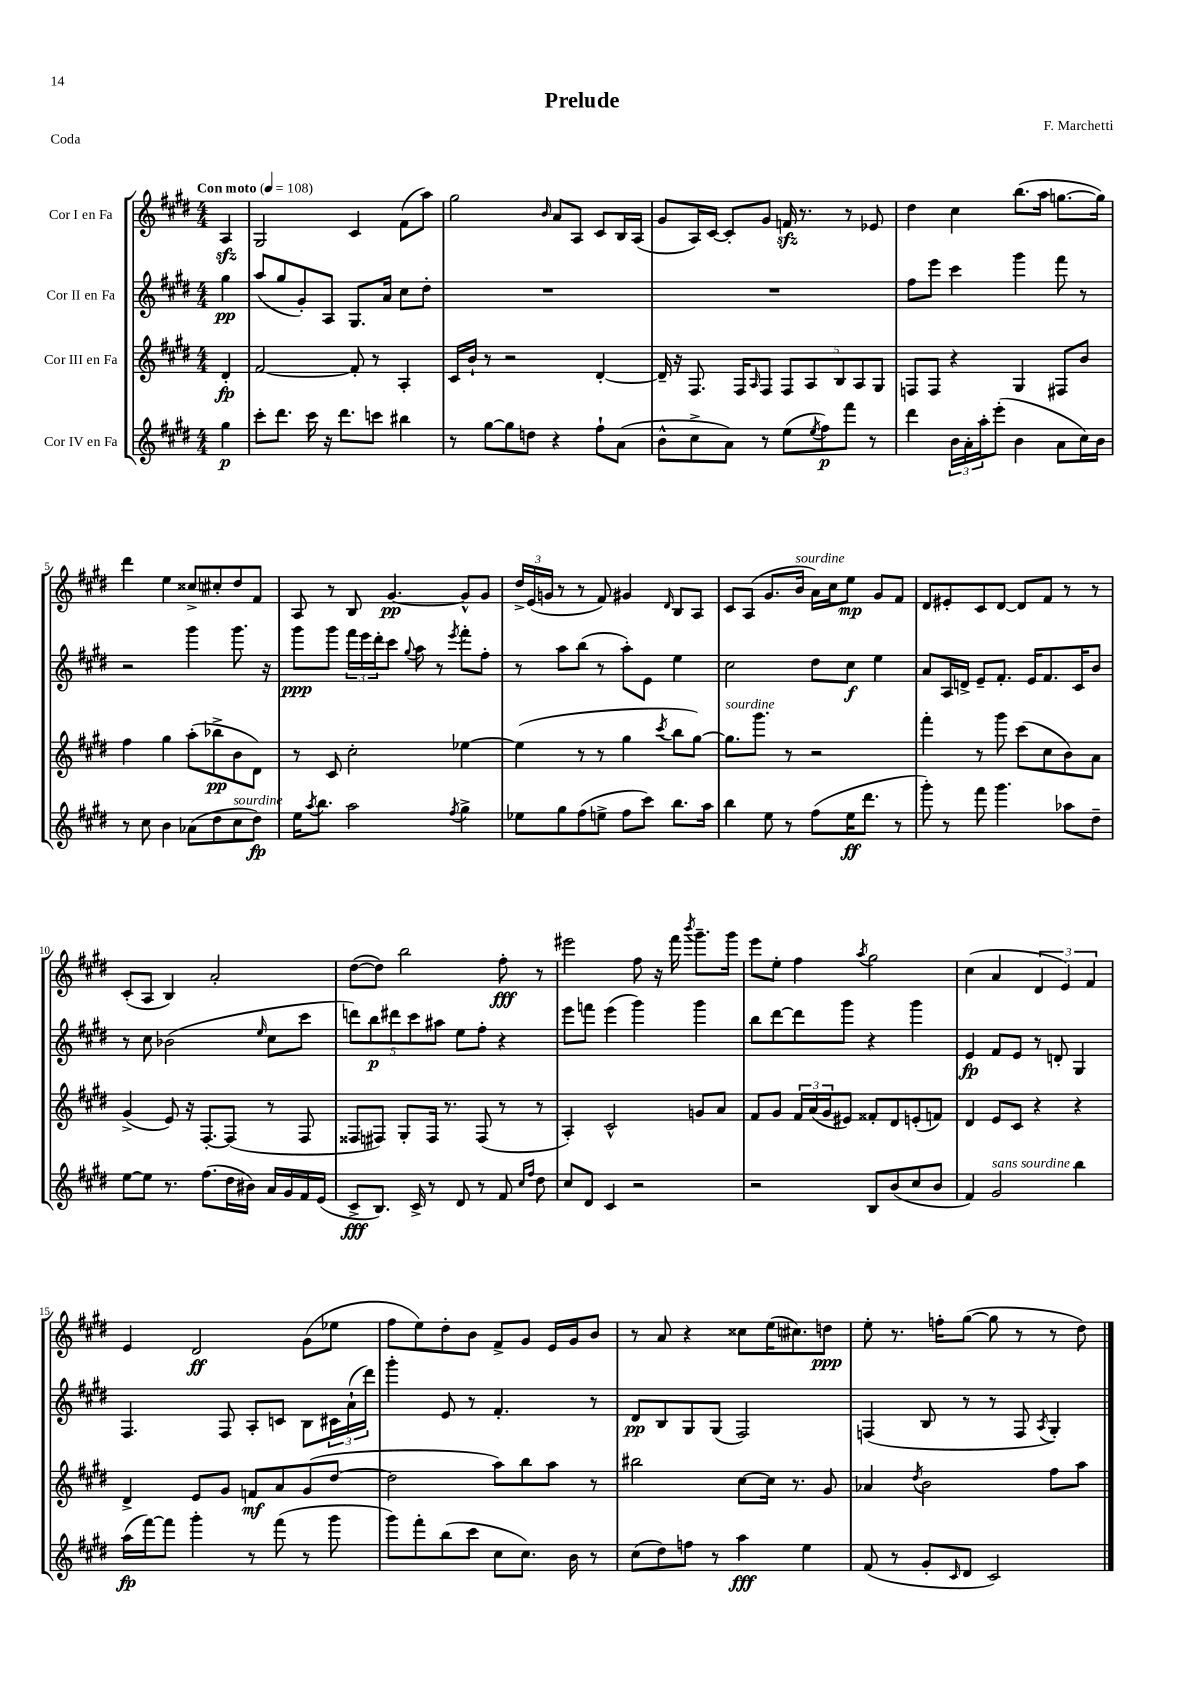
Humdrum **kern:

**kern	**dynam	**kern	**dynam	**kern	**dynam	**kern	**dynam
*part4	*part4	*part3	*part3	*part2	*part2	*part1	*part1
*staff4	*staff4	*staff3	*staff3	*staff2	*staff2	*staff1	*staff1
*I"Cor IV en Fa	*	*I"Cor III en Fa	*	*I"Cor II en Fa	*	*I"Cor I en Fa	*
*clefG2	*	*clefG2	*	*clefG2	*	*clefG2	*
*k[f#c#g#d#]	*	*k[f#c#g#d#]	*	*k[f#c#g#d#]	*	*k[f#c#g#d#]	*
*M4/4	*	*M4/4	*	*M4/4	*	*M4/4	*
*MM108	*	*MM108	*	*MM108	*	*MM108	*
=	=	=	=	=	=	=	=
!	!	!	!	!	!	!LO:TX:a:B:t=Con moto	!
4gg#\	p	4d#'/	fp	4gg#\	pp	4Azz/	.
=1	=1	=1	=1	=1	=1	=1	=1
8ccc#'\L	.	[2f#/	.	(8aa/L	.	2G#/	.
8.ddd#\J	.	.	.	8gg#/	.	.	.
.	.	.	.	8g#'/)	.	.	.
16ccc#\	.	.	.	.	.	.	.
16r	.	.	.	8A/J	.	.	.
8.ddd#\L	.	.	.	.	.	.	.
.	.	8f#'/]	.	8.G#/L	.	4c#/	.
8cccn\J	.	8r	.	.	.	.	.
.	.	.	.	16a/Jk	.	.	.
4bb#X\	.	4A'/	.	8cc#\L	.	(8f#\L	.
.	.	.	.	8dd#'\J	.	8aa\J)	.
=2	=2	=2	=2	=2	=2	=2	=2
8r	.	16c#/LL	.	1r	.	2gg#\	.
.	.	16b`/JJ	.	.	.	.	.
[8gg#\L	.	8r	.	.	.	.	.
8gg#\]	.	2r	.	.	.	.	.
8ddn\J	.	.	.	.	.	.	.
.	.	.	.	.	.	16qqb/	.
4r	.	.	.	.	.	8a/L	.
.	.	.	.	.	.	8A/J	.
8ff#`\L	.	[4d#'/	.	.	.	8c#/L	.
(8a\J	.	.	.	.	.	16B/L	.
.	.	.	.	.	.	(16A/JJ	.
=3	=3	=3	=3	=3	=3	=3	=3
8b^^\L	.	16d#~/]	.	1r	.	8g#/L	.
.	.	16r	.	.	.	.	.
8cc#^\	.	8.F#/	.	.	.	16A/L)	.
.	.	.	.	.	.	[16c#/JJ	.
8a\J)	.	.	.	.	.	8c#'/L]	.
.	.	16F#/KL	.	.	.	.	.
.	.	16qqA/	.	.	.	.	.
8r	.	8F#/J	.	.	.	8g#/J	.
(8ee\L	.	10F#/L	.	.	.	16fnzz/	.
.	.	.	.	.	.	8.r	.
.	.	10A/	.	.	.	.	.
8qee/	.	.	.	.	.	.	.
8ff#\)	p	.	.	.	.	.	.
.	.	10B/	.	.	.	.	.
8fff#\J	.	.	.	.	.	8r	.
.	.	10A/	.	.	.	.	.
8r	.	.	.	.	.	8e-X/	.
.	.	10G#/J	.	.	.	.	.
=4	=4	=4	=4	=4	=4	=4	=4
4ddd#\	.	8Fn/L	.	8ff#\L	.	4dd#\	.
.	.	8F/J	.	8eee\J	.	.	.
24b\LL	.	4r	.	4ccc#\	.	4cc#\	.
24a'\	.	.	.	.	.	.	.
24aa'\J	.	.	.	.	.	.	.
(8eee'\J	.	.	.	.	.	.	.
4b\	.	4G#/	.	4ggg#\	.	(8.bb\L	.
.	.	.	.	.	.	16aa\Jk	.
8a\L	.	8F#X/L	.	8fff#\	.	[8.ggn\L	.
16cc#\L)	.	8b/J	.	8r	.	.	.
16b\JJ	.	.	.	.	.	16gg\Jk])	.
!!LO:LB:g=z
=5	=5	=5	=5	=5	=5	=5	=5
8r	.	4ff#\	.	2r	.	4ddd#\	.
8cc#\	.	.	.	.	.	.	.
4b\	.	4gg#\	.	.	.	4ee\	.
(8a-X\L	.	(8aa'\L	.	4ggg#\	.	8cc##X^/L	.
8dd#\	.	8bb-X^\	pp	.	.	8cc#X'/	.
!LO:TX:a:i:t=sourdine	!	!	!	!	!	!	!
8cc#\	.	8b\	.	8.ggg#\	.	8dd#/	.
8dd#\J)	fp	8d#\J)	.	.	.	8f#/J	.
.	.	.	.	16r	.	.	.
=6	=6	=6	=6	=6	=6	=6	=6
16ee\KL	.	8r	.	8ggg#\L	ppp	8A/	.
8qaa/	.	.	.	.	.	.	.
8.bb\J	.	.	.	.	.	.	.
.	.	8c#/	.	8ggg#\J	.	8r	.
2aa\	.	2cc#'\	.	24fff#\LL	.	8B/	.
.	.	.	.	24eee\	.	.	.
.	.	.	.	24ddd#'\J	.	.	.
.	.	.	.	8ccc#\J	.	[4.g#/	pp
.	.	.	.	8qqgg#/	.	.	.
.	.	.	.	8aa\	.	.	.
.	.	.	.	8r	.	.	.
8qff#/	.	.	.	8qeee/	.	.	.
4gg#^\	.	[4ee-X\	.	8fff#'\L	.	8g#^^/L]	.
.	.	.	.	8ff#'\J	.	8g#/J	.
=7	=7	=7	=7	=7	=7	=7	=7
8ee-X\L	.	(4ee-\]	.	8r	.	24dd#^/LL	.
.	.	.	.	.	.	(24e/	.
.	.	.	.	.	.	24gn/JJ	.
8gg#\	.	.	.	8aa\L	.	8r	.
(8ff#\	.	8r	.	(8bb\J	.	8r	.
8een^\J	.	8r	.	8r	.	8f#/)	.
8ff#\L	.	4gg#\	.	8aa'\L)	.	4g#X/	.
8ccc#\J)	.	.	.	8e\J	.	.	.
.	.	8qccc#/	.	.	.	16qqd#/	.
8.bb\L	.	8bb\L	.	4ee\	.	8B/L	.
.	.	[8gg#\J)	.	.	.	8A/J	.
16aa\Jk	.	.	.	.	.	.	.
=8	=8	=8	=8	=8	=8	=8	=8
!	!	!LO:TX:a:i:t=sourdine	!	!	!	!	!
4bb\	.	8.gg#\L]	.	2cc#\	.	8c#/L	.
.	.	.	.	.	.	(8A/J	.
.	.	8.ggg#\J	.	.	.	.	.
8ee\	.	.	.	.	.	8.g#/L	.
8r	.	8r	.	.	.	.	.
!	!	!	!	!	!	!LO:TX:a:i:t=sourdine	!
.	.	.	.	.	.	16b/Jk	.
(8ff#\L	.	2r	.	8dd#\L	.	16a\LL)	.
.	.	.	.	.	.	16cc#\J	.
16ee\K	ff	.	.	8cc#\J	f	8ee\J	mp
8.ddd#\J	.	.	.	.	.	.	.
.	.	.	.	4ee\	.	8g#/L	.
8r	.	.	.	.	.	8f#/J	.
=9	=9	=9	=9	=9	=9	=9	=9
8ggg#'\)	.	4fff#'\	.	8a/L	.	8d#/L	.
8r	.	.	.	16A/L	.	8e#X'/	.
.	.	.	.	16dn^/JJ	.	.	.
8fff#\	.	8r	.	8e~/L	.	8c#/	.
4.ggg#\	.	8ggg#\	.	8.f#'/J	.	[8d#/J	.
.	.	(8ccc#\L	.	.	.	8d#/L]	.
.	.	.	.	16e/KL	.	.	.
.	.	8cc#\	.	8.f#/	.	8f#/J	.
8aa-X\L	.	8b\)	.	.	.	8r	.
.	.	.	.	16c#/K	.	.	.
8dd#~\J	.	8a\J	.	8b/J	.	8r	.
!!LO:LB:g=z
=10	=10	=10	=10	=10	=10	=10	=10
[8ee\L	.	(4g#^/	.	8r	.	(8c#'/L	.
8ee\J]	.	.	.	8cc#\	.	8A/J	.
8.r	.	8e/)	.	(2b-X\	.	4B/)	.
.	.	16r	.	.	.	.	.
(8.ff#\L	.	[8.F#'/L	.	.	.	.	.
.	.	.	.	.	.	2a'/	.
16dd#\L	.	(8F#/J]	.	.	.	.	.
16b#X\JJ)	.	.	.	.	.	.	.
.	.	.	.	16qqee/	.	.	.
16a/LL	.	8r	.	8cc#\L	.	.	.
16g#/	.	.	.	.	.	.	.
16f#/	.	8F#/	.	8ccc#\J	.	.	.
(16e/JJ	.	.	.	.	.	.	.
=11	=11	=11	=11	=11	=11	=11	=11
8c#^/L	fff	8F##X/L	.	10dddn\L)	.	([8dd#\L	.
.	.	.	.	10bb\	p	.	.
8.B/J)	.	8F#X/J)	.	.	.	8dd#\J])	.
.	.	.	.	10ddd#X\	.	.	.
.	.	8G#'/L	.	.	.	2bb\	.
.	.	.	.	10ccc#\	.	.	.
16c#^/	.	.	.	.	.	.	.
8r	.	16F#/Jk	.	.	.	.	.
.	.	.	.	10aa#X\J	.	.	.
.	.	8.r	.	.	.	.	.
8d#/	.	.	.	8ee\L	.	.	.
8r	.	(8F#/	.	8ff#'\J	.	.	.
8f#/	.	8r	.	4r	.	8ff#'\	fff
16qqcc#/LL	.	.	.	.	.	.	.
16qqff#/JJ	.	.	.	.	.	.	.
8dd#\	.	8r	.	.	.	8r	.
=12	=12	=12	=12	=12	=12	=12	=12
8cc#/L	.	4A'/)	.	8eee\L	.	2eee#X\	.
8d#/J	.	.	.	8fffn\J	.	.	.
4c#/	.	2c#^^/	.	(4eee\	.	.	.
2r	.	.	.	4ggg#\)	.	8ff#\	.
.	.	.	.	.	.	16r	.
.	.	.	.	.	.	16fff#\	.
.	.	.	.	.	.	8qbbb/	.
.	.	8gn/L	.	4ggg#\	.	8.ggg#~\L	.
.	.	8a/J	.	.	.	.	.
.	.	.	.	.	.	16ggg#\Jk	.
=13	=13	=13	=13	=13	=13	=13	=13
2r	.	8f#/L	.	8bb\L	.	8eee\L	.
.	.	8g#/J	.	[8ddd#\	.	8ee'\J	.
.	.	24f#/LL	.	8ddd#\]	.	4ff#\	.
.	.	(24a/	.	.	.	.	.
.	.	24g#/J	.	.	.	.	.
.	.	8e#X/J)	.	8ggg#\J	.	.	.
.	.	.	.	.	.	8qaa/	.
8B/L	.	8f##X'/L	.	4r	.	2gg#\	.
(8b/	.	8d#/	.	.	.	.	.
8cc#/	.	(8en'/	.	4ggg#\	.	.	.
8b/J	.	8fn/J)	.	.	.	.	.
=14	=14	=14	=14	=14	=14	=14	=14
4f#/)	.	4d#/	.	4e/	fp	(4cc#\	.
!LO:TX:a:i:t=sans sourdine	!	!	!	!	!	!	!
2g#/	.	8e/L	.	8f#/L	.	4a/	.
.	.	8c#/J	.	8e/J	.	.	.
.	.	4r	.	8r	.	6d#/	.
.	.	.	.	8dn'/	.	.	.
.	.	.	.	.	.	6e/)	.
4bb\	.	4r	.	4G#/	.	.	.
.	.	.	.	.	.	6f#/	.
!!LO:LB:g=z
=15	=15	=15	=15	=15	=15	=15	=15
(16aa\LL	fp	4d#^/	.	4.F#/	.	4e/	.
[16fff#\J)	.	.	.	.	.	.	.
8fff#\J]	.	.	.	.	.	.	.
4ggg#'\	.	8e/L	.	.	.	2d#/	ff
.	.	8g#/J	.	8F#/	.	.	.
8r	.	8fn/L	mf	8A'/L	.	.	.
(8fff#\	.	8a/	.	8cn/J	.	.	.
8r	.	(8g#/	.	8B\L	.	(8g#\L	.
8ggg#\	.	[8dd#/J	.	24c#X\L	.	8ee-X\J	.
.	.	.	.	(24a`\	.	.	.
.	.	.	.	24ddd#\JJ)	.	.	.
=16	=16	=16	=16	=16	=16	=16	=16
8ggg#\L)	.	2dd#\]	.	4ggg#'\	.	8ff#\L	.
8fff#'\	.	.	.	.	.	8ee\)	.
(8bb\	.	.	.	8e/	.	8dd#'\	.
8ccc#\J	.	.	.	8r	.	8b\J	.
8cc#\L	.	8aa\L)	.	4.f#'/	.	8f#^/L	.
8.cc#\J)	.	8bb\	.	.	.	8g#/J	.
.	.	8aa\J	.	.	.	16e/LL	.
16b\	.	.	.	.	.	16g#/J	.
8r	.	8r	.	8r	.	8b/J	.
=17	=17	=17	=17	=17	=17	=17	=17
(8cc#\L	.	2bb#X\	.	8d#/L	pp	8r	.
8dd#\)	.	.	.	8B/	.	8a/	.
8ffn\J	.	.	.	8G#/	.	4r	.
8r	.	.	.	(8G#/J	.	.	.
4aa\	fff	[8cc#\L	.	2F#/)	.	8cc##X\L	.
.	.	16cc#\Jk]	.	.	.	(16ee\K	.
.	.	8.r	.	.	.	8.cc#X\)	.
4ee\	.	.	.	.	.	.	.
.	.	8g#/	.	.	.	8ddn\J	ppp
=18	=18	=18	=18	=18	=18	=18	=18
(8f#/	.	4a-X/	.	(4Fn/	.	8ee'\	.
8r	.	.	.	.	.	8.r	.
.	.	8qdd#/	.	.	.	.	.
8g#'/L	.	2b\	.	8B/	.	.	.
.	.	.	.	.	.	16ffn'\KL	.
16qqc#/	.	.	.	.	.	.	.
8d#/J	.	.	.	8r	.	([8gg#\J	.
2c#/)	.	.	.	8r	.	8gg#\]	.
.	.	.	.	8F/	.	8r	.
.	.	.	.	8qA/	.	.	.
.	.	8ff#\L	.	4G#'/)	.	8r	.
.	.	8aa\J	.	.	.	8dd#\)	.
==	==	==	==	==	==	==	==
*-	*-	*-	*-	*-	*-	*-	*-
